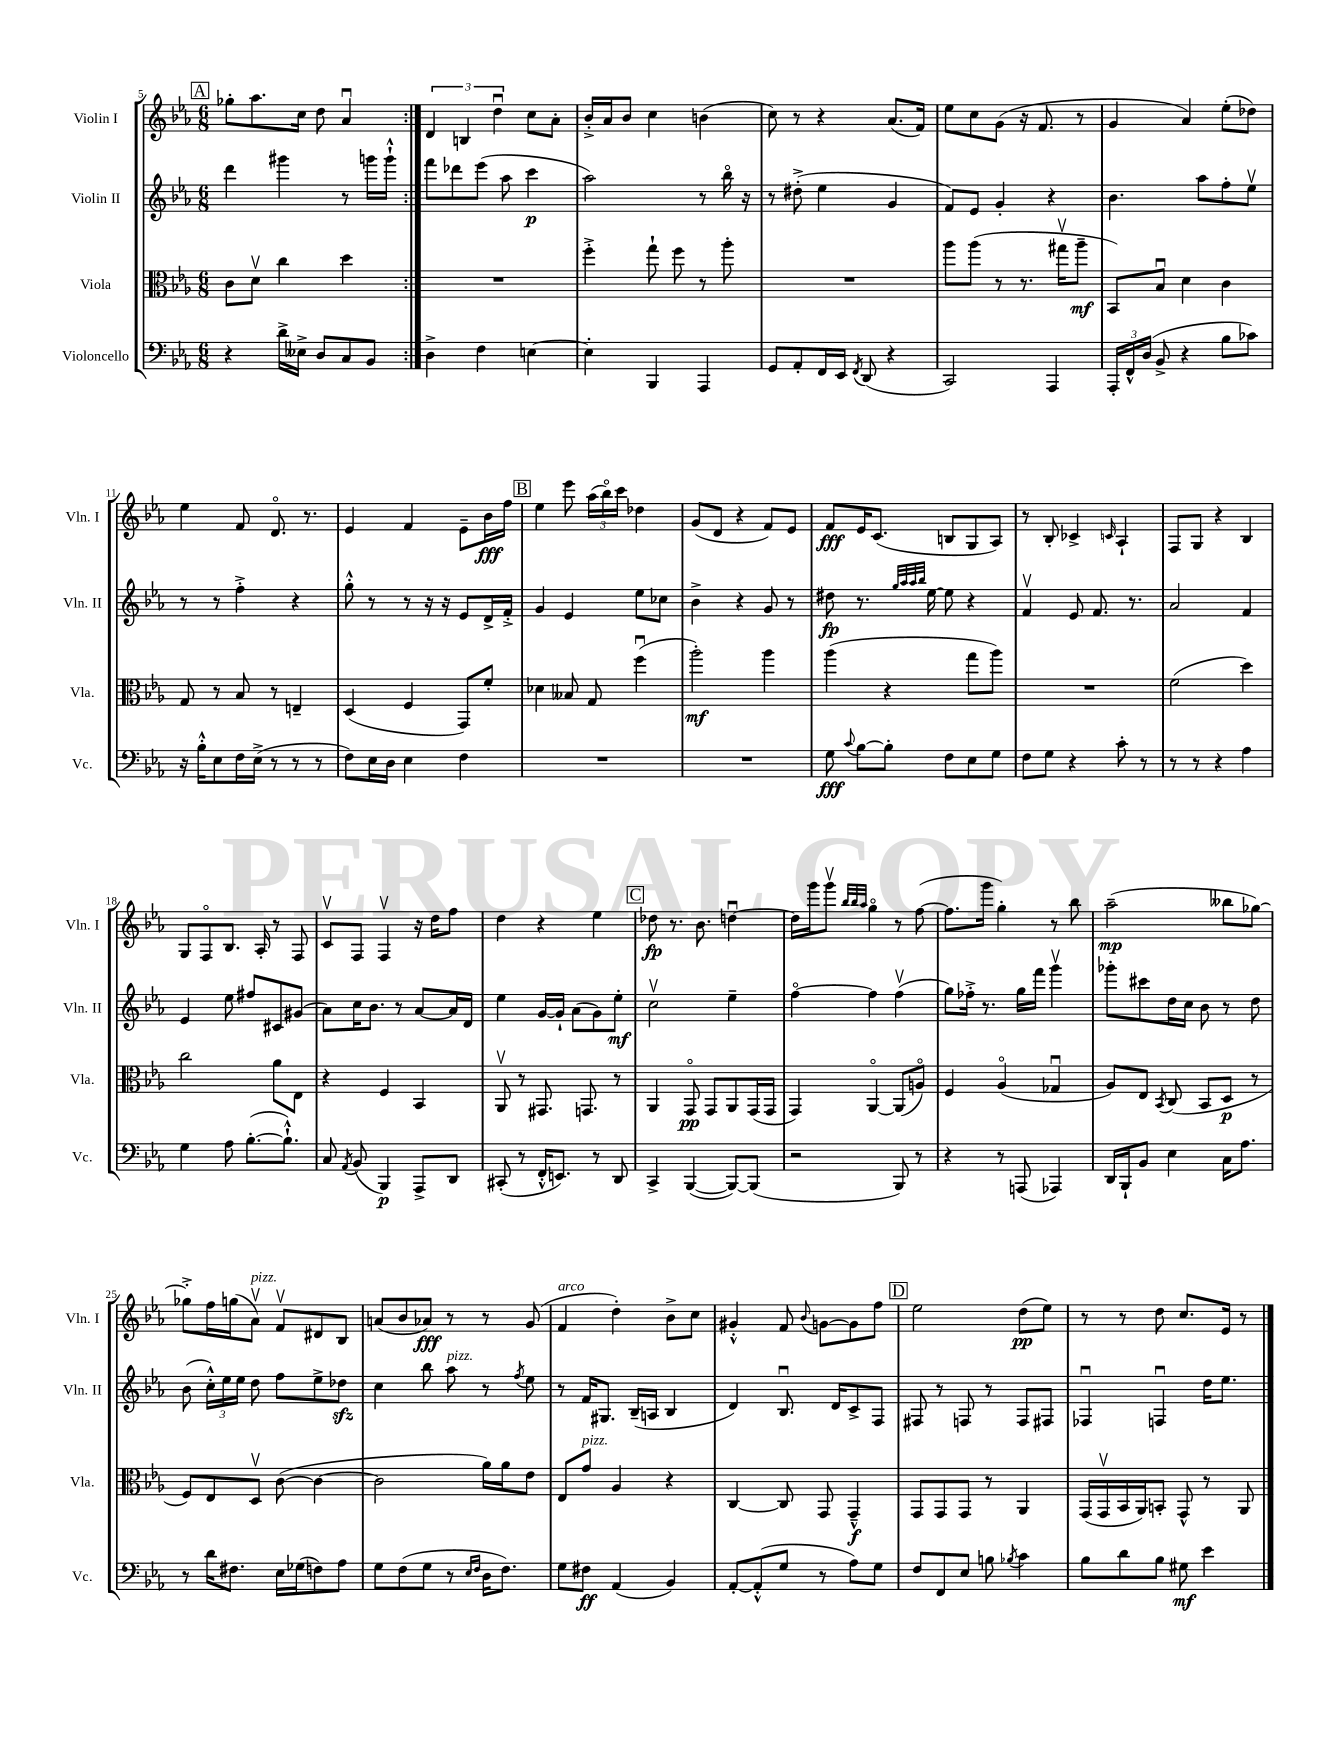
<<
\new StaffGroup <<
\new Staff = "s0" \with { instrumentName = "Violin I" shortInstrumentName = "Vln. I" } {
    \clef treble \key ees \major \numericTimeSignature \time 6/8
    \autoBeamOff \repeat volta 2 { \mark \markup { \box "A" } ges''8[-. aes''8. c''16] d''8 aes'4\downbow | }
    \tuplet 3/2 { d'4 b4 d''4\downbow } c''8[ aes'8]-. |
    bes'16[-.-> aes'16 bes'8] c''4 b'4( |
    c''8) r8 r4 aes'8.[( f'16]) |
    ees''8[ c''8 g'8]( r16 f'8. r8 |
    g'4 aes'4) ees''8[-.( des''8]) |
    ees''4 f'8 d'8.\flageolet r8. |
    ees'4 f'4 ees'8[-- bes'16\fff f''16] |
    \mark \markup { \box "B" } ees''4 ees'''8 \tuplet 3/2 { aes''16[( bes''16\flageolet) c'''16] } des''4 |
    g'8[( d'8] r4 f'8[) ees'8] |
    f'8[\fff ees'16 c'8.]( b8[ g8 aes8]) |
    r8 bes8-. ces'4-> \grace { c'16 } aes4-! |
    f8[ g8] r4 bes4 |
    g8[ f8\flageolet bes8.] aes16-. r8 f8 |
    c'8[\upbow f8] f4\upbow r16 d''16[ f''8] |
    d''4 r4 ees''4 |
    \mark \markup { \box "C" } des''8\fp r8. bes'8. d''4~\downbow |
    d''16[ g'''16 g'''8]\upbow \grace { bes''32[ bes''32 aes''32] } g''4\flageolet r8 f''8~( |
    f''8.[ g'''16] g''4-.) r8 bes''8 |
    aes''2--\mp( beses''8[ ges''8]~) |
    ges''8[-.-> f''16 g''16( aes'8]\upbow^\markup { \italic "pizz." }) f'8[\upbow dis'8 bes8] |
    a'8[( bes'8 aes'8]\fff) r8 r8 g'8( |
    f'4^\markup { \italic "arco" } d''4-.) bes'8[-> c''8] |
    gis'4-.-^ f'8 \appoggiatura { bes'8 } g'8[~ g'8 f''8] |
    \mark \markup { \box "D" } ees''2 d''8[\pp( ees''8]) |
    r8 r8 d''8 c''8.[ ees'16] r8 \bar "|." |
}
\new Staff = "s1" \with { instrumentName = "Violin II" shortInstrumentName = "Vln. II" } {
    \clef treble \key ees \major \numericTimeSignature \time 6/8
    \autoBeamOff \repeat volta 2 { \mark \markup { \box "A" } d'''4 gis'''4 r8 g'''16[ g'''16]-!-^ | }
    f'''8[ des'''8 ees'''8]( aes''8 c'''4\p |
    aes''2) r8 bes''16\flageolet r16 |
    r8 dis''8-.->( ees''4 g'4 |
    f'8[) ees'8] g'4-. r4 |
    bes'4. aes''8[ f''8-. ees''8]\upbow |
    r8 r8 f''4-.-> r4 |
    g''8-.-^ r8 r8 r16 r16 ees'8[ d'16-> f'16]-.-> |
    \mark \markup { \box "B" } g'4 ees'4 ees''8[ ces''8] |
    bes'4-> r4 g'8 r8 |
    dis''8\fp r8. \grace { g''32[ aes''32 aes''32 bes''32] } ees''16~ ees''8 r4 |
    f'4\upbow ees'8 f'8. r8. |
    aes'2 f'4 |
    ees'4 ees''8 fis''8[ cis'8 gis'8]( |
    aes'8[) c''16 bes'8.] r8 aes'8[~ aes'16 d'16] |
    ees''4 g'16[~ g'16]-! aes'8[( g'8) ees''8]-.\mf |
    \mark \markup { \box "C" } c''2\upbow ees''4-- |
    f''4~\flageolet f''4 f''4\upbow( |
    g''8[) fes''16]-.-> r8. g''16[ f'''16] g'''4\upbow |
    ges'''8[-. cis'''8 d''16 c''16] bes'8 r8 d''8 |
    bes'8( \tuplet 3/2 { c''16[-.-^) ees''16 ees''16] } d''8 f''8[ ees''8-> des''8]\sfz |
    c''4 bes''8 aes''8^\markup { \italic "pizz." } r8 \acciaccatura { f''8 } ees''8 |
    r8 f'16[ gis8.] bes16[--( a16] bes4 |
    d'4) bes8.\downbow d'16[ c'8-> f8] |
    \mark \markup { \box "D" } fis8 r8 f8 r8 f8[ fis8] |
    fes4\downbow f4\downbow d''16[ ees''8.] \bar "|." |
}
\new Staff = "s2" \with { instrumentName = "Viola" shortInstrumentName = "Vla." } {
    \clef alto \key ees \major \numericTimeSignature \time 6/8
    \autoBeamOff \repeat volta 2 { \mark \markup { \box "A" } c'8[ d'8]\upbow c''4 d''4 | }
    R2. |
    f''4-.-> g''8-! f''8 r8 aes''8-. |
    R2. |
    aes''8[ aes''8]( r8 r8. gis''16[\upbow aes''8]--\mf |
    bes,8[) bes8]\downbow d'4 c'4 |
    g8 r8 bes8 r8 e4-- |
    d4( f4 g,8[) f'8]-. |
    \mark \markup { \box "B" } des'4 beses8 g8 f''4\downbow( |
    aes''2-.\mf) aes''4 |
    aes''4( r4 g''8[ aes''8]) |
    R2. |
    f'2( d''4) |
    c''2 aes'8[ ees8] |
    r4 f4 bes,4 |
    aes,8\upbow r8 gis,8. g,8. r8 |
    \mark \markup { \box "C" } aes,4 g,8\flageolet\pp g,8[ aes,8 g,16( g,16] |
    g,4) aes,4~\flageolet aes,8[( a8]\flageolet) |
    f4 aes4\flageolet( ges4\downbow |
    aes8[) ees8] \acciaccatura { bes,8 } c8( bes,8[ d8]\p r8 |
    f8[) ees8 d8]\upbow c'8~( c'4~ |
    c'2 aes'16[) aes'16 ees'8] |
    ees8[ g'8]^\markup { \italic "pizz." } aes4 r4 |
    c4~ c8 g,8 g,4---^\f |
    \mark \markup { \box "D" } g,8[ g,8 g,8] r8 aes,4 |
    g,16[( g,16\upbow bes,16 aes,16) b,8]-. g,8-^ r8 aes,8 \bar "|." |
}
\new Staff = "s3" \with { instrumentName = "Violoncello" shortInstrumentName = "Vc." } {
    \clef bass \key ees \major \numericTimeSignature \time 6/8
    \autoBeamOff \repeat volta 2 { \mark \markup { \box "A" } r4 d'16[-> eeses16]-> d8[ c8 bes,8] | }
    d4-> f4 e4~ |
    e4-. bes,,4 aes,,4 |
    g,8[ aes,8-. f,16 ees,16] \acciaccatura { f,8 } d,8( r4 |
    c,2) aes,,4 |
    \tuplet 3/2 { aes,,16[-. f,16-^ d16]( } bes,8-> r4 bes8[ ces'8]) |
    r16 bes16[-.-^ ees8 f16 ees16]->( r8 r8 r8 |
    f8[) ees16 d16] ees4 f4 |
    \mark \markup { \box "B" } R2. |
    R2. |
    g8\fff \appoggiatura { c'8 } bes8[~ bes8]-. f8[ ees8 g8] |
    f8[ g8] r4 c'8-. r8 |
    r8 r8 r4 aes4 |
    g4 aes8 bes8.[~-.( bes8.]-!-^) |
    c8 \acciaccatura { aes,8 } bes,8( bes,,4\p) aes,,8[-> d,8] |
    cis,8-.( r8 f,16[-.-^ e,8.]) r8 d,8 |
    \mark \markup { \box "C" } c,4-> bes,,4~( bes,,8[~) bes,,8]( |
    r2 bes,,8) r8 |
    r4 r8 a,,8( aes,,4) |
    d,16[ bes,,16-! bes,8] ees4 c16[ aes8.] |
    r8 d'16[ fis8.] ees16[ ges16( f8) aes8] |
    g8[ f8( g8] r8 \grace { ees16[ f16] } d16[ f8.]) |
    g8[ fis8]\ff aes,4( bes,4) |
    aes,8[~-. aes,8-.-^( g8] r8 aes8[) g8] |
    \mark \markup { \box "D" } f8[ f,8 ees8] b8 \acciaccatura { bes8 } c'4 |
    bes8[ d'8 bes8] gis8\mf ees'4 \bar "|." |
}
>>
>>
\layout { \context { \Score currentBarNumber = #5 } }
